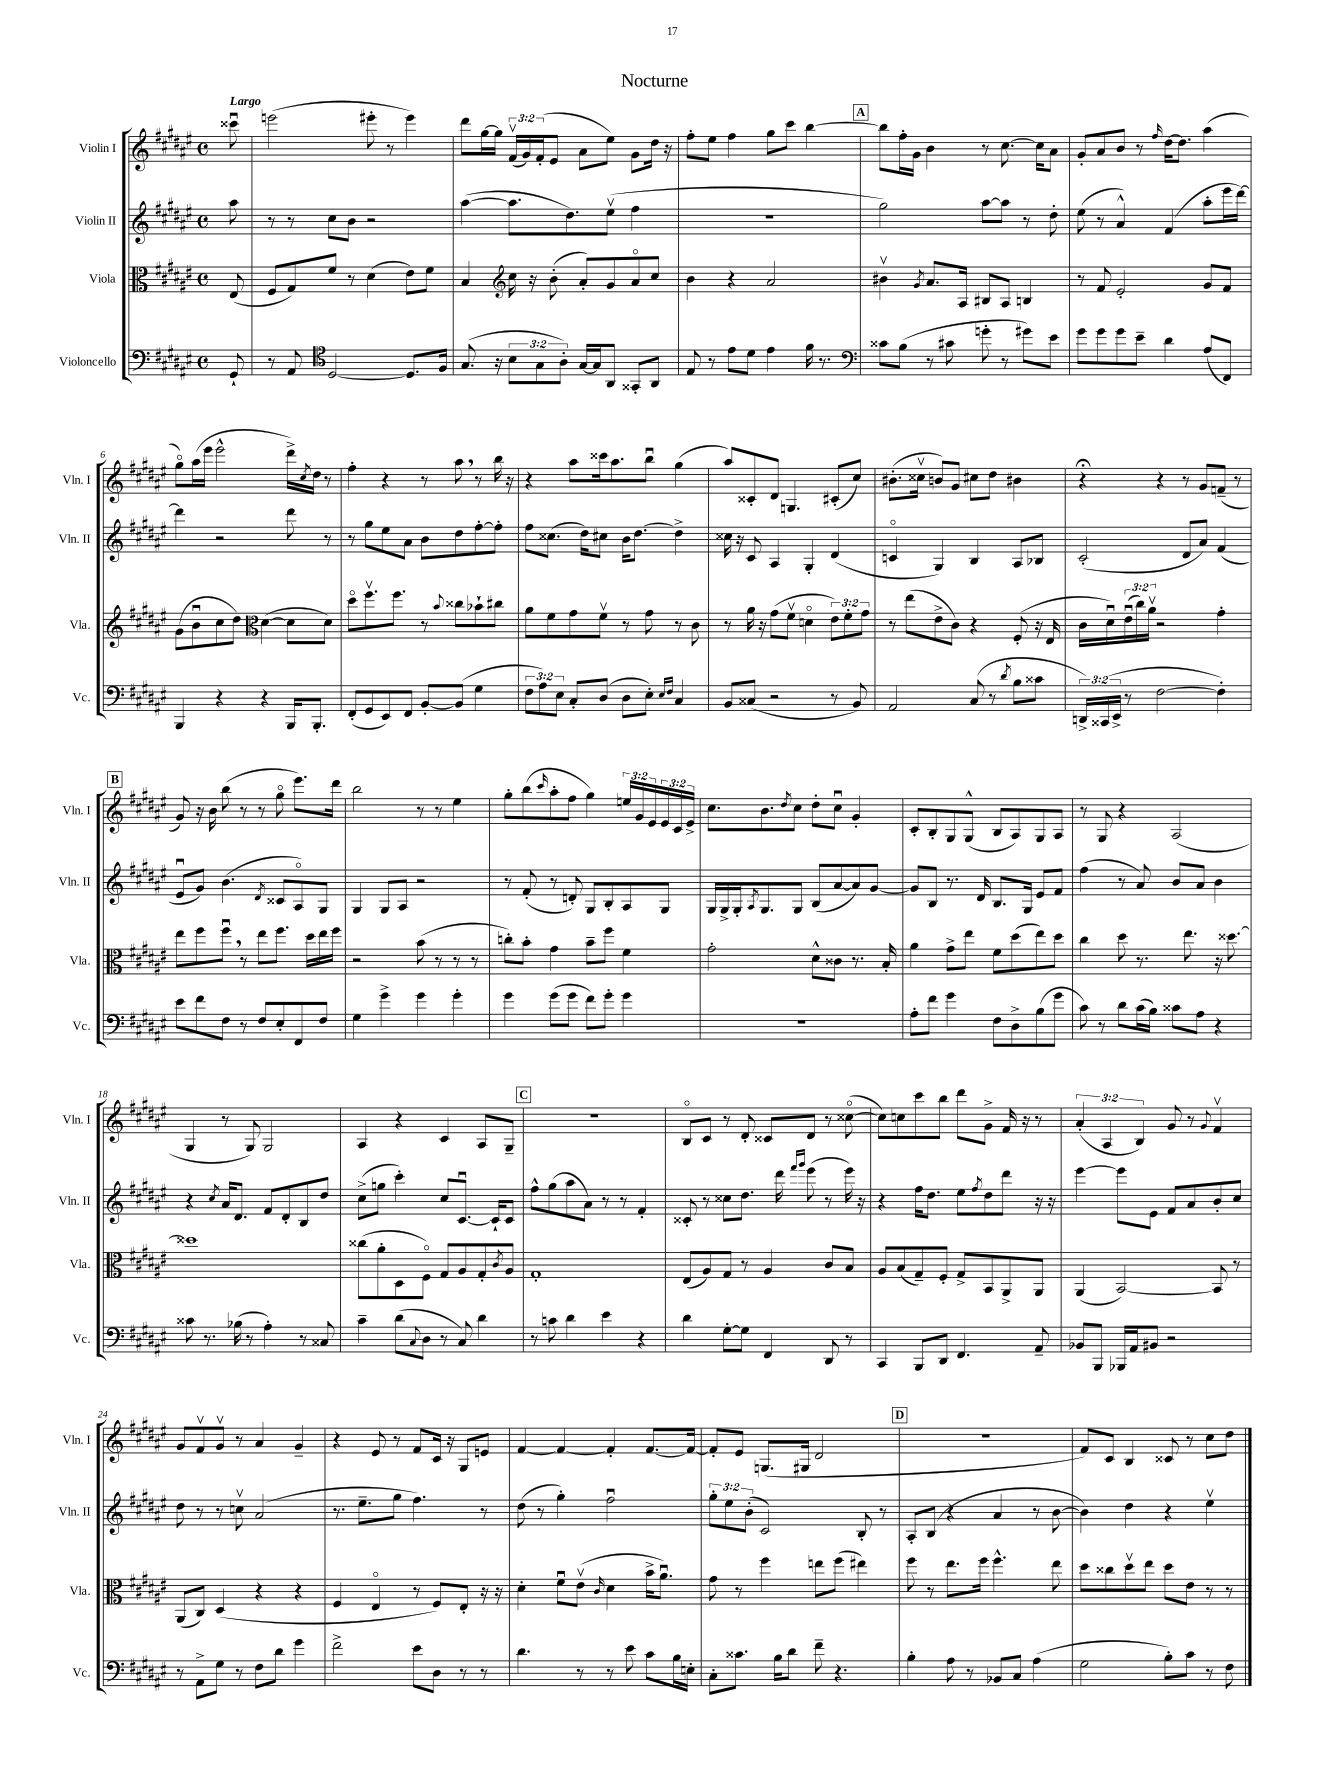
\header { title = "Nocturne" }
<<
\new StaffGroup <<
\new Staff = "s0" \with { instrumentName = "Violin I" shortInstrumentName = "Vln. I" } {
    \clef treble \key fis \major \defaultTimeSignature \time 4/4 \override Staff.TupletNumber.text = #tuplet-number::calc-fraction-text \partial 8 \tempo "Largo"
    cisis'''8\downbow |
    e'''2( eis'''8-. r8 eis'''4) |
    dis'''8 gis''16~ gis''16 \tuplet 3/2 { fis'16\upbow( gis'16) fis'16-.( } eis'8 ais'8 eis''8) gis'8 dis''16 r16 |
    fis''8-. eis''8 fis''4 gis''8 cis'''8 b''4~ |
    \mark \markup { \box "A" } b''8 fis''16-. gis'16 b'4 r8 cis''8.~ cis''16 ais'8 |
    gis'8-. ais'8 b'8 r8 \grace { fis''16 } dis''16~ dis''8. ais''4( |
    gis''8\flageolet) ais''16( eis'''16 eis'''2-^ dis'''16->) \acciaccatura { cis''8 } dis''16 r8 |
    fis''4-. r4 r8 ais''8 \breathe r8 b''16 r16 |
    r4 ais''8 cisis'''16 ais''8. b''8\downbow gis''4( |
    ais''8) cisis'8-. dis'8 g4. cis'8-.( cis''8) |
    bis'8.-.( cisis''16\upbow b'8) gis'8 cis''8 dis''8 bis'4 |
    r4\fermata r4 r8 gis'8 f'8--( r8 |
    \mark \markup { \box "B" } gis'8) r16 b'16 b''8( r8 r8 gis''8\flageolet eis'''8.) dis'''16 |
    b''2 r8 r8 eis''4 |
    gis''8-. b''8( \grace { cis'''16 } ais''8-. fis''8 gis''4) \tuplet 3/2 { e''16 gis'16 eis'16 } \tuplet 3/2 { eis'16 cis'16 eis'16-> } |
    cis''8. b'8. \acciaccatura { dis''8 } cis''8 dis''8-. cis''8\downbow gis'4-. |
    cis'8-. b8-. gis8 gis8-^( b8 ais8) gis8 ais8 |
    r8 gis8 r4 ais2( |
    gis4 r8 gis8) gis2 |
    ais4 r4 cis'4 ais8 gis8-- |
    \mark \markup { \box "C" } R1 |
    b8\flageolet cis'8 r8 dis'8-. cisis'8 dis'8 r8 cisis''8~\flageolet( |
    cisis''8) c''8 cis'''8 b''8 dis'''8 gis'8-> fis'16 r16 r8 |
    \tuplet 3/2 { ais'4-.( ais4 b4) } gis'8 r8 \appoggiatura { gis'8 } fis'4\upbow |
    gis'8 fis'8\upbow gis'8\upbow r8 ais'4 gis'4-- |
    r4 eis'8 r8 fis'8 cis'16 r16 gis8 e'8 |
    fis'4~ fis'4~ fis'4-. fis'8.~ fis'16~ |
    fis'8-. eis'8 g8.( gis16 dis'2 |
    \mark \markup { \box "D" } R1 |
    fis'8) cis'8 b4 cisis'8 r8 cis''8 dis''8 \bar "|." |
}
\new Staff = "s1" \with { instrumentName = "Violin II" shortInstrumentName = "Vln. II" } {
    \clef treble \key fis \major \defaultTimeSignature \time 4/4 \override Staff.TupletNumber.text = #tuplet-number::calc-fraction-text \partial 8
    ais''8 |
    r8 r8 cis''8 b'8 r2 |
    ais''4~( ais''8. dis''8.) eis''8\upbow( fis''4 |
    R1 |
    \mark \markup { \box "A" } gis''2) ais''8~ ais''8 r8 dis''8-. |
    eis''8( r8 ais'4-^) fis'4( ais''8-. eis'''16 dis'''16~) |
    dis'''4 r2 dis'''8 r8 |
    r8 gis''8 eis''8 ais'8 b'8 dis''8 fis''8~-. fis''8-. |
    fis''8 cisis''8.( dis''16) cis''8 b'16 dis''8.~ dis''4-> |
    cisis''16 r16 cis'8 ais4 gis4-. dis'4( |
    c'4\flageolet gis4) b4 ais8 bes8 |
    cis'2-.( dis'8 ais'8) fis'4( |
    \mark \markup { \box "B" } eis'8\downbow gis'8) b'4.( \acciaccatura { dis'8 } cisis'8 ais8\flageolet) gis8 |
    gis4 gis8 ais8 r2 |
    r8 fis'8-.( r8 d'8-.) gis8 b8-. ais8 gis8 |
    gis16 gis16-> gis16-. \acciaccatura { ais8 } gis8. gis8 b8( ais'8~ ais'8) gis'8~ |
    gis'8 b8 r8. dis'16 b8. gis16 eis'8 fis'8 |
    fis''4( r8 ais'8) b'8 ais'8 b'4 |
    r4 \acciaccatura { cis''8 } ais'16 dis'8. fis'8 dis'8-. b8 dis''8 |
    cis''8->( g''8 cis'''4-.) cis''8 cis'8.~\downbow cis'16-! cis'8 |
    \mark \markup { \box "C" } fis''8-^ gis''8( ais''8 ais'8) r8 r8 fis'4-. |
    cisis'8-. r8 cisis''8 dis''8. dis'''16 \grace { fis'''16 gis'''16 } eis'''8( r8 eis'''16) r16 |
    r4 fis''16 dis''8. eis''8 \acciaccatura { fis''8 } dis''8 dis'''8 r16 r16 |
    eis'''4~ eis'''8 eis'8 fis'8 ais'8 b'8-. cis''8 |
    dis''8 r8 r8 c''8\upbow ais'2( |
    r8. eis''8.-- gis''8 fis''4.) r8 |
    dis''8( r8 gis''4-.) fis''2\downbow |
    \tuplet 3/2 { gis''8-. eis''8 b'8-.( } cis'2) b8-. r8 |
    \mark \markup { \box "D" } ais8-. b8( r4 ais'4 r8 b'8~ |
    b'4) dis''4 r4 eis''4\upbow \bar "|." |
}
\new Staff = "s2" \with { instrumentName = "Viola" shortInstrumentName = "Vla." } {
    \clef alto \key fis \major \defaultTimeSignature \time 4/4 \override Staff.TupletNumber.text = #tuplet-number::calc-fraction-text \partial 8
    eis8( |
    fis8 gis8) fis'8 r8 dis'4( eis'8) fis'8 |
    b4 \clef treble cis''16 r16 b'8-.( ais'8-.) gis'8 ais'8\flageolet cis''8 |
    b'4 r4 ais'2 |
    \mark \markup { \box "A" } bis'4\upbow \acciaccatura { gis'8 } ais'8. ais16 bis8 ais8 b4 |
    r8 fis'8 eis'2-. gis'8 fis'8 |
    gis'8( b'8\downbow cis''8 dis''8) \clef alto dis'4~( dis'8 dis'8) |
    dis''8\flageolet fis''8.\upbow fis''8. r8 \appoggiatura { b'8 } cisis''8 bes'8-! cis''8 |
    ais'8 fis'8 gis'8 fis'8\upbow r8 gis'8 r8 cis'8 |
    r8 ais'16 r16 gis'8( fis'8\upbow d'4\flageolet \tuplet 3/2 { eis'8) fis'8-. gis'8 } |
    r8 eis''8( eis'8-> cis'8) r4 fis8-.( r16 eis16 |
    cis'16 dis'16\downbow) \tuplet 3/2 { eis'16\downbow( cis''16) ais'16\upbow } r2 gis'4-. |
    \mark \markup { \box "B" } eis''8 fis''8 fis''8\downbow \breathe r8 eis''8 fis''8. dis''16 eis''16 fis''16 |
    r2 b'8( r8 r8 r8 |
    c''8-.) b'8-. gis'4 b'8-- fis''8 fis'4 |
    gis'2-. dis'8-^ cisis'8 r8. b16-. |
    ais'4 gis'8-> eis''8 fis'8 dis''8( eis''8) dis''8 |
    cis''4 dis''8 r8. eis''8. r16 disis''8.~ |
    disis''1 |
    cisis''8( ais'8-. dis8 fis8\flageolet) gis8 ais8 gis8-. \acciaccatura { cis'8 } ais8 |
    \mark \markup { \box "C" } gis1-. |
    eis8( ais8) gis8 r8 ais4 cis'8 b8 |
    ais8 b8( gis8--) fis8-. gis8-> b,8 ais,8-> ais,8 |
    ais,4( b,2~) b,8 r8 |
    ais,8( cis8) dis4( r4 r4 |
    fis4 eis4\flageolet r8 fis8) eis8-. r16 r16 |
    dis'4-. fis'8\downbow eis'8\upbow( \grace { cis'16 } dis'4 b'16-> ais'8.\downbow) |
    gis'8 r8 fis''4 e''8 fis''8( eis''4) |
    \mark \markup { \box "D" } fis''8 r8 eis''8. fis''16 fis''4.-^ eis''8 |
    dis''8 cisis''8 dis''8\upbow eis''8 dis''8 eis'8 r8 r8 \bar "|." |
}
\new Staff = "s3" \with { instrumentName = "Violoncello" shortInstrumentName = "Vc." } {
    \clef bass \key fis \major \defaultTimeSignature \time 4/4 \override Staff.TupletNumber.text = #tuplet-number::calc-fraction-text \partial 8
    gis,8-! |
    r8 ais,8 \clef tenor dis2~ dis8. fis16 |
    gis8.( r16 \tuplet 3/2 { b8 gis8 ais8-.) } gis16~ gis16 ais,8 gisis,8-. ais,8 |
    eis8 r8 eis'8 dis'8 eis'4 fis'16 r8. |
    \mark \markup { \box "A" } \clef bass cisis'8 b8( r8 cis'8 g'8-. r8 gis'8) eis'8 |
    gis'8 gis'8 gis'8 eis'8-- dis'4 ais8( fis,8) |
    b,,4 r4 r4 b,,16 b,,8.-. |
    fis,8-.( gis,8 eis,8) fis,8 b,8~-. b,8( gis4 |
    \tuplet 3/2 { fis8 ais8) eis8 } cis8-. dis8( dis8 eis8-.) \grace { eis16 fis16 } cis4 |
    b,8 cisis8( r2 r8 b,8) |
    ais,2 cis8( r8 \acciaccatura { dis'8 } b8 cisis'8 |
    \tuplet 3/2 { d,16->) cisis,16( eis,16-> } r8 fis2~ fis4-.) |
    \mark \markup { \box "B" } eis'8 fis'8 fis8 r8 fis8 eis8-. fis,8 fis8 |
    gis4 gis'4-> gis'4 gis'4-. |
    gis'4 gis'8( gis'8 fis'8) gis'8-. gis'4 |
    R1 |
    ais8-. fis'8 gis'4 fis8 dis8-> b8( gis'8 |
    cis'8) r8 dis'8 cis'16( b16) cisis'8 ais8 r4 |
    cisis'8 r8. bes16( r8 ais4-.) r8 cisis8 |
    cis'4-- dis'8( \appoggiatura { cis8 } dis8 r8 cis8) dis'4 |
    \mark \markup { \box "C" } r8 c'8 dis'4 eis'4 r4 |
    dis'4 gis8~-. gis8 fis,4 dis,8 r8 |
    cis,4 b,,8 dis,8 fis,4. ais,8-- |
    bes,8 b,,8 bes,,16 ais,16 bis,8 r2 |
    r8 ais,8-> gis8 r8 fis8 dis'8 gis'4 |
    fis'2-> eis'8 dis8 r8 r8 |
    dis'4. r8 r8 eis'8 cis'8 b16 e16-. |
    cis8-. cisis'8. b16 dis'8 fis'8-- r4. |
    \mark \markup { \box "D" } b4-. ais8 r8 bes,8 cis8 ais4( |
    gis2 b8-.) cis'8 r8 fis8 \bar "|." |
}
>>
>>
